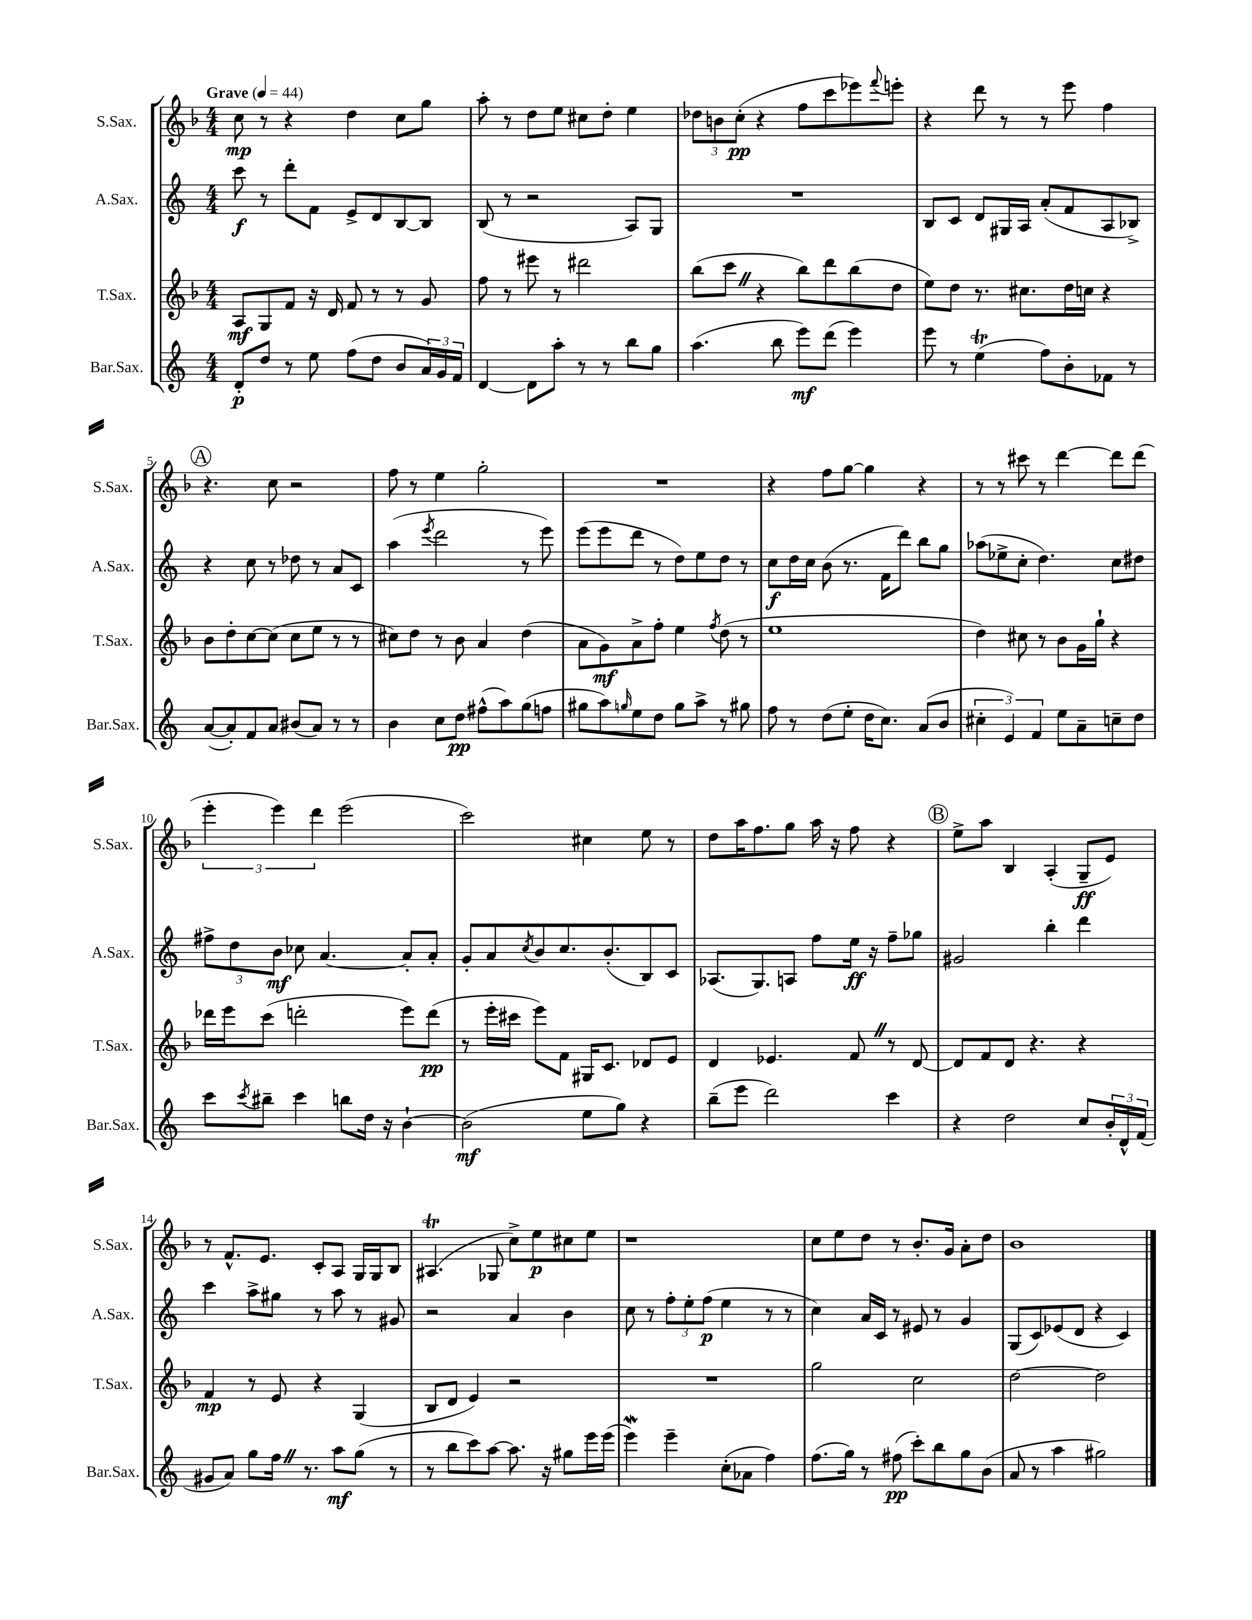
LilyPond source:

<<
\new StaffGroup <<
\new Staff = "s0" \with { instrumentName = "S.Sax." shortInstrumentName = "S.Sax." } {
    \clef treble \key f \major \numericTimeSignature \time 4/4 \tempo "Grave" 4 = 44
    c''8\mp r8 r4 d''4 c''8 g''8 |
    a''8-. r8 d''8 e''8 cis''8 d''8-. e''4 |
    \tuplet 3/2 { des''8 b'8 c''8-.\pp( } r4 f''8 c'''8 ees'''8) \appoggiatura { f'''8 } e'''8-. |
    r4 d'''8 r8 r8 e'''8 f''4 |
    \mark \markup { \circle "A" } r4. c''8 r2 |
    f''8 r8 e''4 g''2-. |
    R1 |
    r4 f''8 g''8~ g''4 r4 |
    r8 r8 cis'''8 r8 d'''4~ d'''8 d'''8( |
    \tuplet 3/2 { e'''4-. e'''4) d'''4 } e'''2( |
    c'''2) cis''4 e''8 r8 |
    d''8 a''16 f''8. g''8 a''16 r16 f''8 r4 |
    \mark \markup { \circle "B" } e''8-> a''8 bes4 a4-.( g8--\ff e'8) |
    r8 f'8.-^ e'8. c'8-. a8 g16 g16 bes8 |
    ais4.\trill( ges8 c''8->) e''8\p cis''8 e''8 |
    r1 |
    c''8 e''8 d''8 r8 bes'8.-. g'16 a'8-. d''8 |
    bes'1 \bar "|." |
}
\new Staff = "s1" \with { instrumentName = "A.Sax." shortInstrumentName = "A.Sax." } {
    \clef treble \key c \major \numericTimeSignature \time 4/4
    c'''8\f r8 d'''8-. f'8 e'8-> d'8 b8~ b8 |
    b8( r8 r2 a8) g8 |
    R1 |
    b8 c'8 d'8 gis16 a16 a'8-.( f'8 a8 bes8->) |
    \mark \markup { \circle "A" } r4 c''8 r8 des''8 r8 a'8 c'8 |
    a''4( \acciaccatura { e'''8 } d'''2 r8 e'''8) |
    e'''8( e'''8 d'''8 r8 d''8) e''8 d''8 r8 |
    c''8\f d''16 c''16 b'8( r8. f'16 d'''8) b''8 g''8 |
    aes''8( ees''8-> c''8-. d''4.) c''8 dis''8 |
    \tuplet 3/2 { fis''8-> d''8 b'8\mf } ces''8 a'4.~ a'8-. a'8-. |
    g'8-. a'8 \acciaccatura { c''8 } b'8 c''8. b'8.-.( b8) c'8 |
    aes8.( g8.) a8 f''8 e''16\ff r16 f''8-- ges''8 |
    \mark \markup { \circle "B" } gis'2 b''4-. d'''4 |
    c'''4 a''8-> gis''8 r8 a''8 r8 gis'8 |
    r2 a'4 b'4 |
    c''8 r8 \tuplet 3/2 { f''8-. e''8-. f''8\p( } e''4 r8 r8 |
    c''4) a'16 c'16 r8 eis'8 r8 g'4 |
    g8( c'8) ees'8( d'8 r4 c'4) \bar "|." |
}
\new Staff = "s2" \with { instrumentName = "T.Sax." shortInstrumentName = "T.Sax." } {
    \clef treble \key f \major \numericTimeSignature \time 4/4
    a8\mf g8 f'8 r16 d'16 f'8 r8 r8 g'8 |
    f''8 r8 eis'''8 r8 dis'''2 |
    bes''8( c'''8 \once \override BreathingSign.text = \markup { \musicglyph "scripts.caesura.straight" } \breathe r4 bes''8) d'''8 bes''8( d''8 |
    e''8) d''8 r8. cis''8. d''16 c''16 r4 |
    \mark \markup { \circle "A" } bes'8 d''8-. c''8~ c''8( c''8 e''8 r8 r8 |
    cis''8) d''8 r8 bes'8 a'4 d''4( |
    a'8 g'8\mf) a'8-> f''8-. e''4 \acciaccatura { f''8 } d''8( r8 |
    e''1 |
    d''4) cis''8 r8 bes'8 g'16 g''16-! r4 |
    des'''16 e'''16 c'''8( d'''2-. e'''8) d'''8\pp( |
    r8 e'''16-. cis'''16 e'''8) f'8 gis16 c'8. des'8 e'8 |
    d'4 ees'4. f'8 \once \override BreathingSign.text = \markup { \musicglyph "scripts.caesura.straight" } \breathe r8 d'8~ |
    \mark \markup { \circle "B" } d'8 f'8 d'8 r4. r4 |
    f'4\mp r8 e'8 r4 g4( |
    bes8 d'8 e'4) r2 |
    R1 |
    g''2 c''2 |
    d''2~ d''2 \bar "|." |
}
\new Staff = "s3" \with { instrumentName = "Bar.Sax." shortInstrumentName = "Bar.Sax." } {
    \clef treble \key c \major \numericTimeSignature \time 4/4
    d'8-.\p d''8 r8 e''8 f''8( d''8 b'8 \tuplet 3/2 { a'16) g'16 f'16 } |
    d'4~ d'8 a''8-. r8 r8 b''8 g''8 |
    a''4.( b''8 e'''8\mf) d'''8( e'''4) |
    e'''8 r8 e''4\trill( f''8) b'8-. fes'8 r8 |
    \mark \markup { \circle "A" } a'8~( a'8-.) f'8 a'8 bis'8( a'8) r8 r8 |
    b'4 c''8 d''8\pp fis''8-^( a''8) g''8( f''8 |
    gis''8 a''8) \grace { g''16 } e''8 d''8 g''8 a''8-> r8 gis''8 |
    f''8 r8 d''8( e''8-. d''16 c''8.) a'8( b'8 |
    \tuplet 3/2 { cis''4-. e'4) f'4 } e''8 a'8-- c''8-- d''8 |
    c'''8 \acciaccatura { c'''8 } bis''8-- c'''4 b''8 d''16 r16 b'4~-! |
    b'2\mf( e''8 g''8) r4 |
    b''8--( e'''8 d'''2) c'''4 |
    \mark \markup { \circle "B" } r4 d''2 c''8 \tuplet 3/2 { b'16-. d'16-^ f'16( } |
    gis'8 a'8) g''8 f''16 \once \override BreathingSign.text = \markup { \musicglyph "scripts.caesura.straight" } \breathe r8. a''8\mf g''8( r8 |
    r8 b''8 c'''8) a''8~ a''8. r16 gis''8 e'''16 e'''16( |
    e'''4\mordent) e'''4-- c''8-.( aes'8 f''4) |
    f''8.( g''16) r8 fis''8\pp( c'''8-.) b''8 g''8 b'8( |
    a'8 r8 a''4 gis''2) \bar "|." |
}
>>
>>
